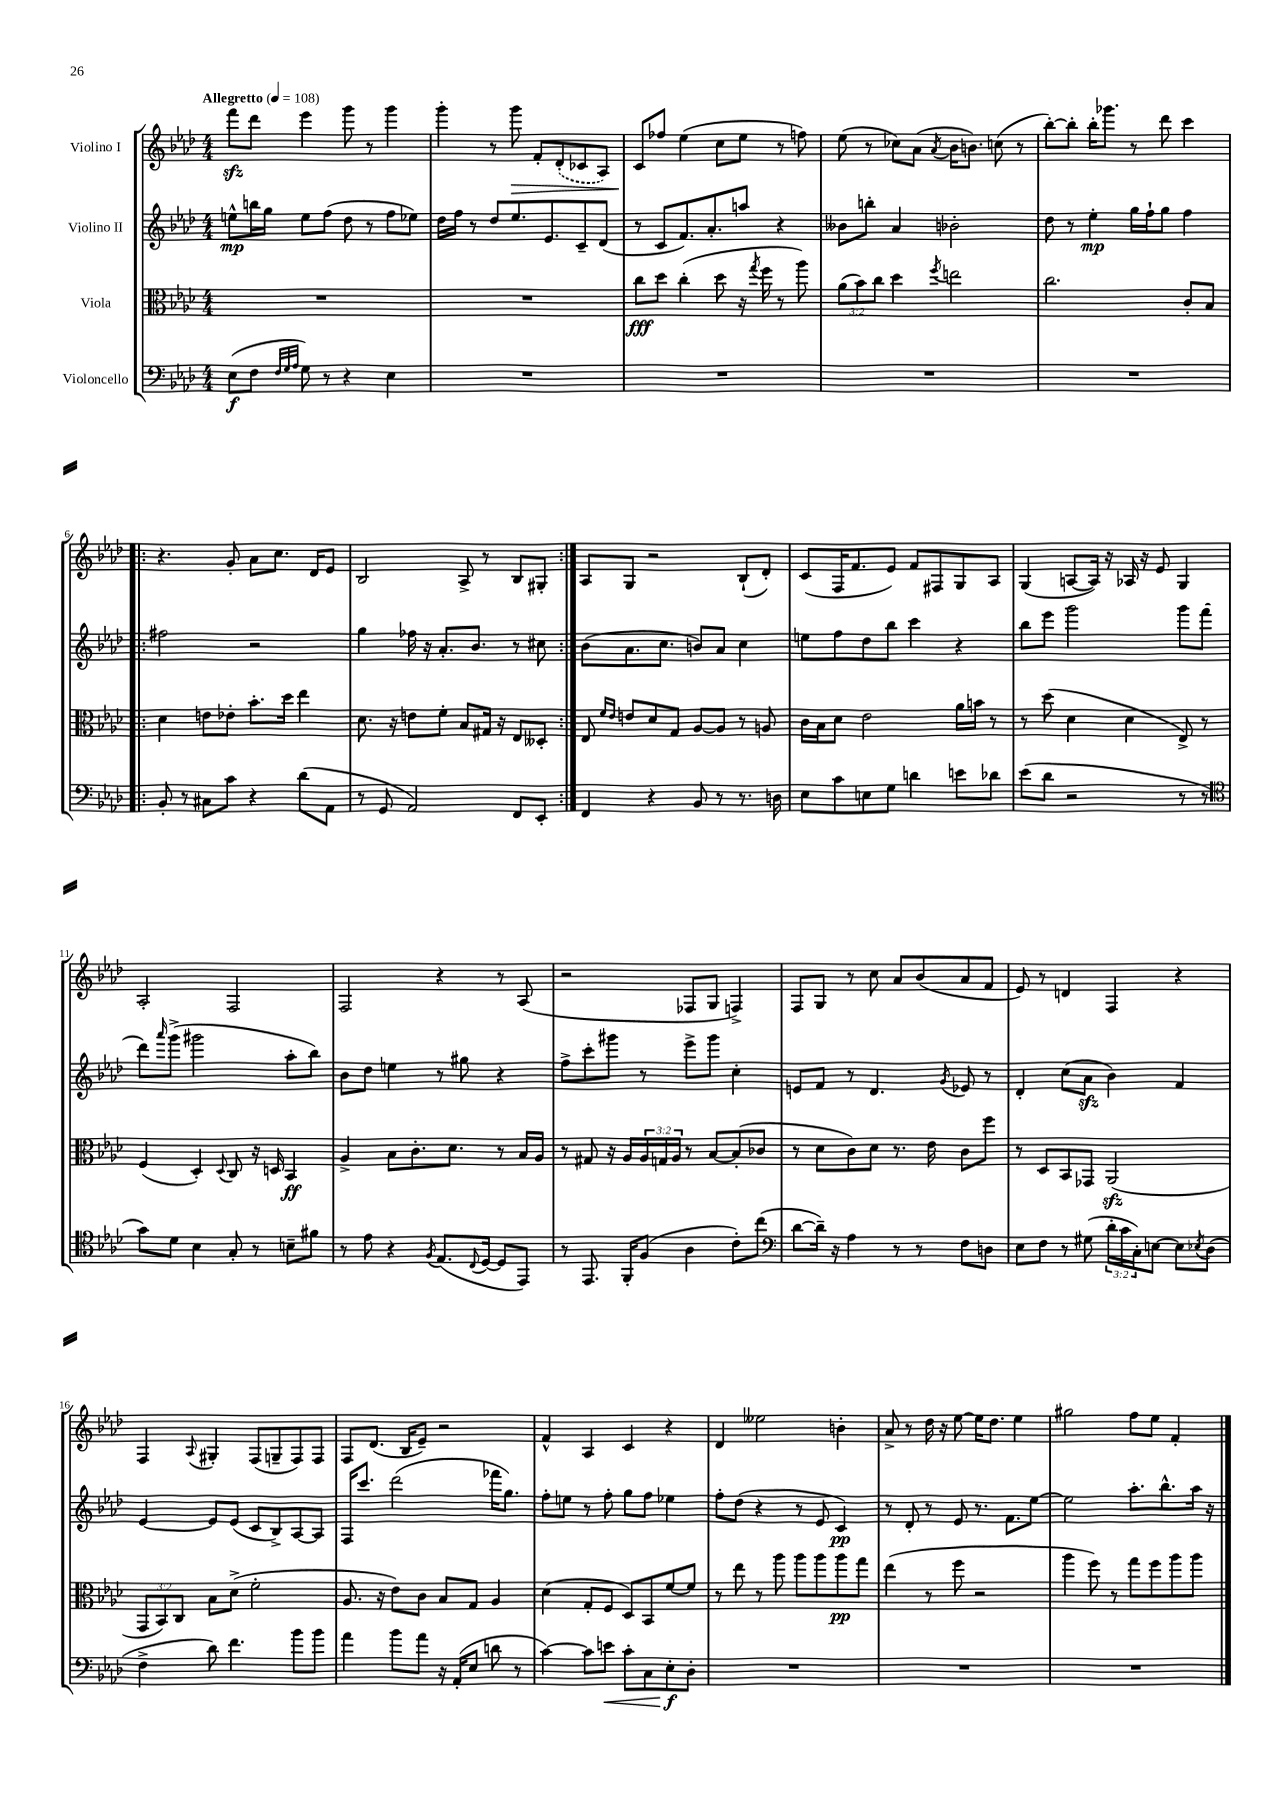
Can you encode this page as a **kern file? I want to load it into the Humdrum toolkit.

**kern	**kern	**kern	**kern
*staff4	*staff3	*staff2	*staff1
*clefF4	*clefC3	*clefG2	*clefG2
*k[b-e-a-d-]	*k[b-e-a-d-]	*k[b-e-a-d-]	*k[b-e-a-d-]
*M4/4	*M4/4	*M4/4	*M4/4
*MM108	*MM108	*MM108	*MM108
(8E-\L	1r	8ee^^\L	8fff\L
8F\J	.	16bb\L	8ddd-\J
.	.	16gg\JJ	.
32qqF/LLL	.	.	.
32qqG/	.	.	.
32qqA-/JJJ	.	.	.
8G\)	.	8ee\L	4eee-\
8r	.	(8ff\J	.
4r	.	8dd-\	8ggg\
.	.	8r	8r
4E-\	.	8ff\L	4ggg\
.	.	8ee-\J)	.
=	=	=	=
1r	1r	16dd-\LL	4ggg'\
.	.	16ff\JJ	.
.	.	8r	.
.	.	8dd-/L	8r
.	.	8.ee-/	8ggg\
.	.	.	8f'/L
.	.	8.e-/	.
.	.	.	(8d-'/
.	.	8c~/	8c-/
.	.	(8d-/J	8A-/J)
=	=	=	=
1r	8cc\L	8r	8c/L
.	8dd-\J	8c/L	8ff-/J
.	(4cc'\	8.f/)	(4ee-\
.	.	8.a-'/	.
.	8dd-\	.	8cc\L
.	16r	8aa/J	8ee-\J
.	8qgg/	.	.
.	16ff\	.	.
.	8r	4r	8r
.	8aa-\)	.	8ff\)
=	=	=	=
1r	(12a-\L	8b--\L	(8ee-\
.	12b-\)	.	.
.	.	8bb'\J	8r
.	12cc\J	.	.
.	4dd-\	4a-/	8cc-\L)
.	.	.	(8a-\J
.	8qff/	.	8qa-/
.	2ee\	2b-'\	16b-\LK
.	.	.	8.b\J)
.	.	.	(8cc\
.	.	.	8r
=	=	=	=
1r	2.cc\	8dd-\	[8bb-'\L)
.	.	8r	8bb-'\]J
.	.	4ee-'\	16bb-'\LK
.	.	.	8.ggg-\J
.	.	16gg\LL	8r
.	.	16ff`\J	.
.	.	8gg\J	8ddd-\
.	8c'/L	4ff\	4ccc\
.	8B-/J	.	.
=!|:	=!|:	=!|:	=!|:
8BB-'/	4d-\	2ff#\	4.r
8r	.	.	.
8C#\L	8e\L	.	.
8c\J	8e-'\J	.	8g'/
4r	8.b-'\L	2r	8a-\L
.	.	.	8.cc\J
.	16dd-\Jk	.	.
(8d-\L	4ee-\	.	.
.	.	.	16d-/LK
8AA-\J	.	.	8e-/J
=	=	=	=
8r	8.d-\	4gg\	2B-/
8GG/	.	.	.
.	16r	.	.
2AA-/)	8e\L	16ff-\	.
.	.	16r	.
.	8f'\J	8.a-'/L	.
.	8B-/L	.	8A-^/
.	.	8.b-/J	.
.	16G#/Jk	.	8r
.	16r	.	.
8FF/L	8E-/L	8r	8B-/L
8EE-'/J	8D--'/J	8cc#\	8G#'/J
=:|!	=:|!	=:|!	=:|!
4FF/	8E-/	(8b-\L	8A-/L
.	16qqf/LL	.	.
.	16qqe-/JJ	.	.
.	8e/L	8.a-\	8G/J
4r	8d-/	.	2r
.	.	8.cc\J	.
.	8G/J	.	.
8BB-/	[8A-/L	8b/L)	.
8r	8A-/]J	8a-/J	.
8.r	8r	4cc\	(8B-`/L
.	8A/	.	8d-'/J)
16D\	.	.	.
=	=	=	=
8E-\L	16c\LL	8ee\L	(8c/L
.	16B-\J	.	.
8c\	8d-\J	8ff\	16F/K
.	.	.	8.f/
8E\	2e-\	8dd-\	.
8G\J	.	8bb-\J	8e-/J)
4d\	.	4ccc\	8f/L
.	.	.	8F#/
8e\L	16a-\LL	4r	8G/
.	16b\JJ	.	.
8d-\J	8r	.	8A-/J
=	=	=	=
(8e-\L	8r	8bb-\L	(4G/
8d-\J	(8dd-\	8eee-\J	.
2r	4d-\	2ggg\	[8A/L
.	.	.	16A/]Jk)
.	.	.	16r
.	4d-\	.	16A-/
.	.	.	16r
.	.	.	8e-/
8r	8E-^/)	8ggg\L	4G/
8r	8r	(8fff\J	.
=	=	=	=
*clefC4	*	*	*
8g\L)	(4F/	8ddd-\L)	2A-'/
.	.	16qqaaa-/	.
8d-\J	.	(8ggg^\J	.
4B-\	4D-'/)	2ggg#\	.
.	8qqD-/	.	.
8G'/	8C/	.	2F/
8r	16r	.	.
.	16D/	.	.
8B~\L	4BB-/	8aa-'\L	.
8f#\J	.	8bb-\J)	.
=	=	=	=
8r	4A-^/	8b-\L	2F/
8e-\	.	8dd-\J	.
4r	8B-\L	4ee\	.
.	8.c'\	.	.
8qF/	.	.	.
(8.E-/L	.	8r	4r
.	8.d-\J	.	.
.	.	8gg#\	.
8qqC/	.	.	.
[16D-/Jk	.	.	.
8D-/]L	8r	4r	8r
8EE-/J)	16B-/LL	.	(8A-/
.	16A-/JJ	.	.
=	=	=	=
8r	8r	8ff^\L	2r
8.EE-/	8G#/	8ccc'\	.
.	16r	8ggg#\J	.
16FF'/LK	16A-/LL	.	.
(8F/J	24A-/	8r	.
.	24G/	.	.
.	24A-/JJ	.	.
4A-\	8r	8eee-^\L	8F-/L
.	[8B-/L	8ggg#\J	8G/J
8c'\L)	(8B-'/]	4cc'\	4F^/)
(8cc\J	8c-/J	.	.
=	=	=	=
*clefF4	*	*	*
[8d-\L	8r	8e/L	8F/L
16d-~\]Jk)	8d-\L	8f/J	8G/J
16r	.	.	.
4A-\	8c\)	8r	8r
.	8d-\J	4.d-/	8cc\
8r	8.r	.	8a-/L
8r	.	.	(8b-/
.	16e-\	.	.
.	.	8qg/	.
8F\L	8c\L	8e-/	8a-/
8D\J	8ff\J	8r	8f/J
=	=	=	=
8E-\L	8r	4d-'/	8e-/)
8F\J	8D-/L	.	8r
8r	8BB-/	(8cc\L	4d/
(8G#\	8GG-/J	8a-\J	.
24d-'\LL	(2AA-/	4b-\)	4F/
24c\	.	.	.
24C'\J)	.	.	.
[8E\J	.	.	.
8E\]L	.	4f/	4r
8qE-/	.	.	.
(8D-\J	.	.	.
=	=	=	=
4F^\	12GG/L	[4e-/	4F/
.	12BB-/)	.	.
.	12C/J	.	.
.	.	.	8qqA-/
8d-\)	8B-\L	8e-/]L	4G#'/
4.f\	(8d-^\J	(8e-/J	.
.	2f'\	8c/L	(8F/L
.	.	8B-^/)	8G~/
8b-\L	.	[8A-/	8F/)
8b-\J	.	8A-/]J	8F/J
=	=	=	=
4a-\	8.A-/	16F/LK	8F/L
.	.	8.ccc/J	.
.	.	.	(8.d-/J
.	16r	.	.
8b-\L	8e-\L)	(2ddd-\	.
.	.	.	16B-/LK
8a-\J	8c\J	.	8e-~/J)
16r	8B-/L	.	2r
(16AA-'/LK	.	.	.
8E-/J	8G/J	.	.
8d\	4A-/	16fff-\LK	.
.	.	8.gg\J)	.
8r	.	.	.
=	=	=	=
[4c\)	(4d-\	8ff'\L	4f^^/
.	.	8ee\J	.
8c\]L	8G'/L	8r	4A-/
8e\J	8F/J	8ff'\	.
8c'\L	8D-/L)	8gg\L	4c/
8C\	8BB-/	8ff\J	.
8E-'\	[8f/	4ee-\	4r
8D-'\J	8f/]J	.	.
=	=	=	=
1r	8r	8ff'\L	4d-/
.	8ee-\	(8dd-\J	.
.	8r	4r	2ee--\
.	8aa-\	.	.
.	8aa-\L	8r	.
.	8aa-\	8e-/	.
.	8aa-\	4c/)	4b'\
.	8gg\J	.	.
=	=	=	=
1r	(4ee-\	8r	8a-^/
.	.	8d-'/	8r
.	8r	8r	16dd-\
.	.	.	16r
.	8ff\	8e-/	[8ee-\
.	2r	8.r	16ee-\]LK
.	.	.	8.dd-\J
.	.	8.f\L	.
.	.	.	4ee-\
.	.	[8ee-\J	.
=	=	=	=
1r	4aa-\	2ee-\]	2gg#\
.	8ff\)	.	.
.	8r	.	.
.	8gg\L	8.aa-'\L	8ff\L
.	8ff\	.	8ee-\J
.	.	8.bb-^^\	.
.	8aa-\	.	4f'/
.	8aa-\J	16aa-\Jk	.
.	.	16r	.
==	==	==	==
*-	*-	*-	*-
